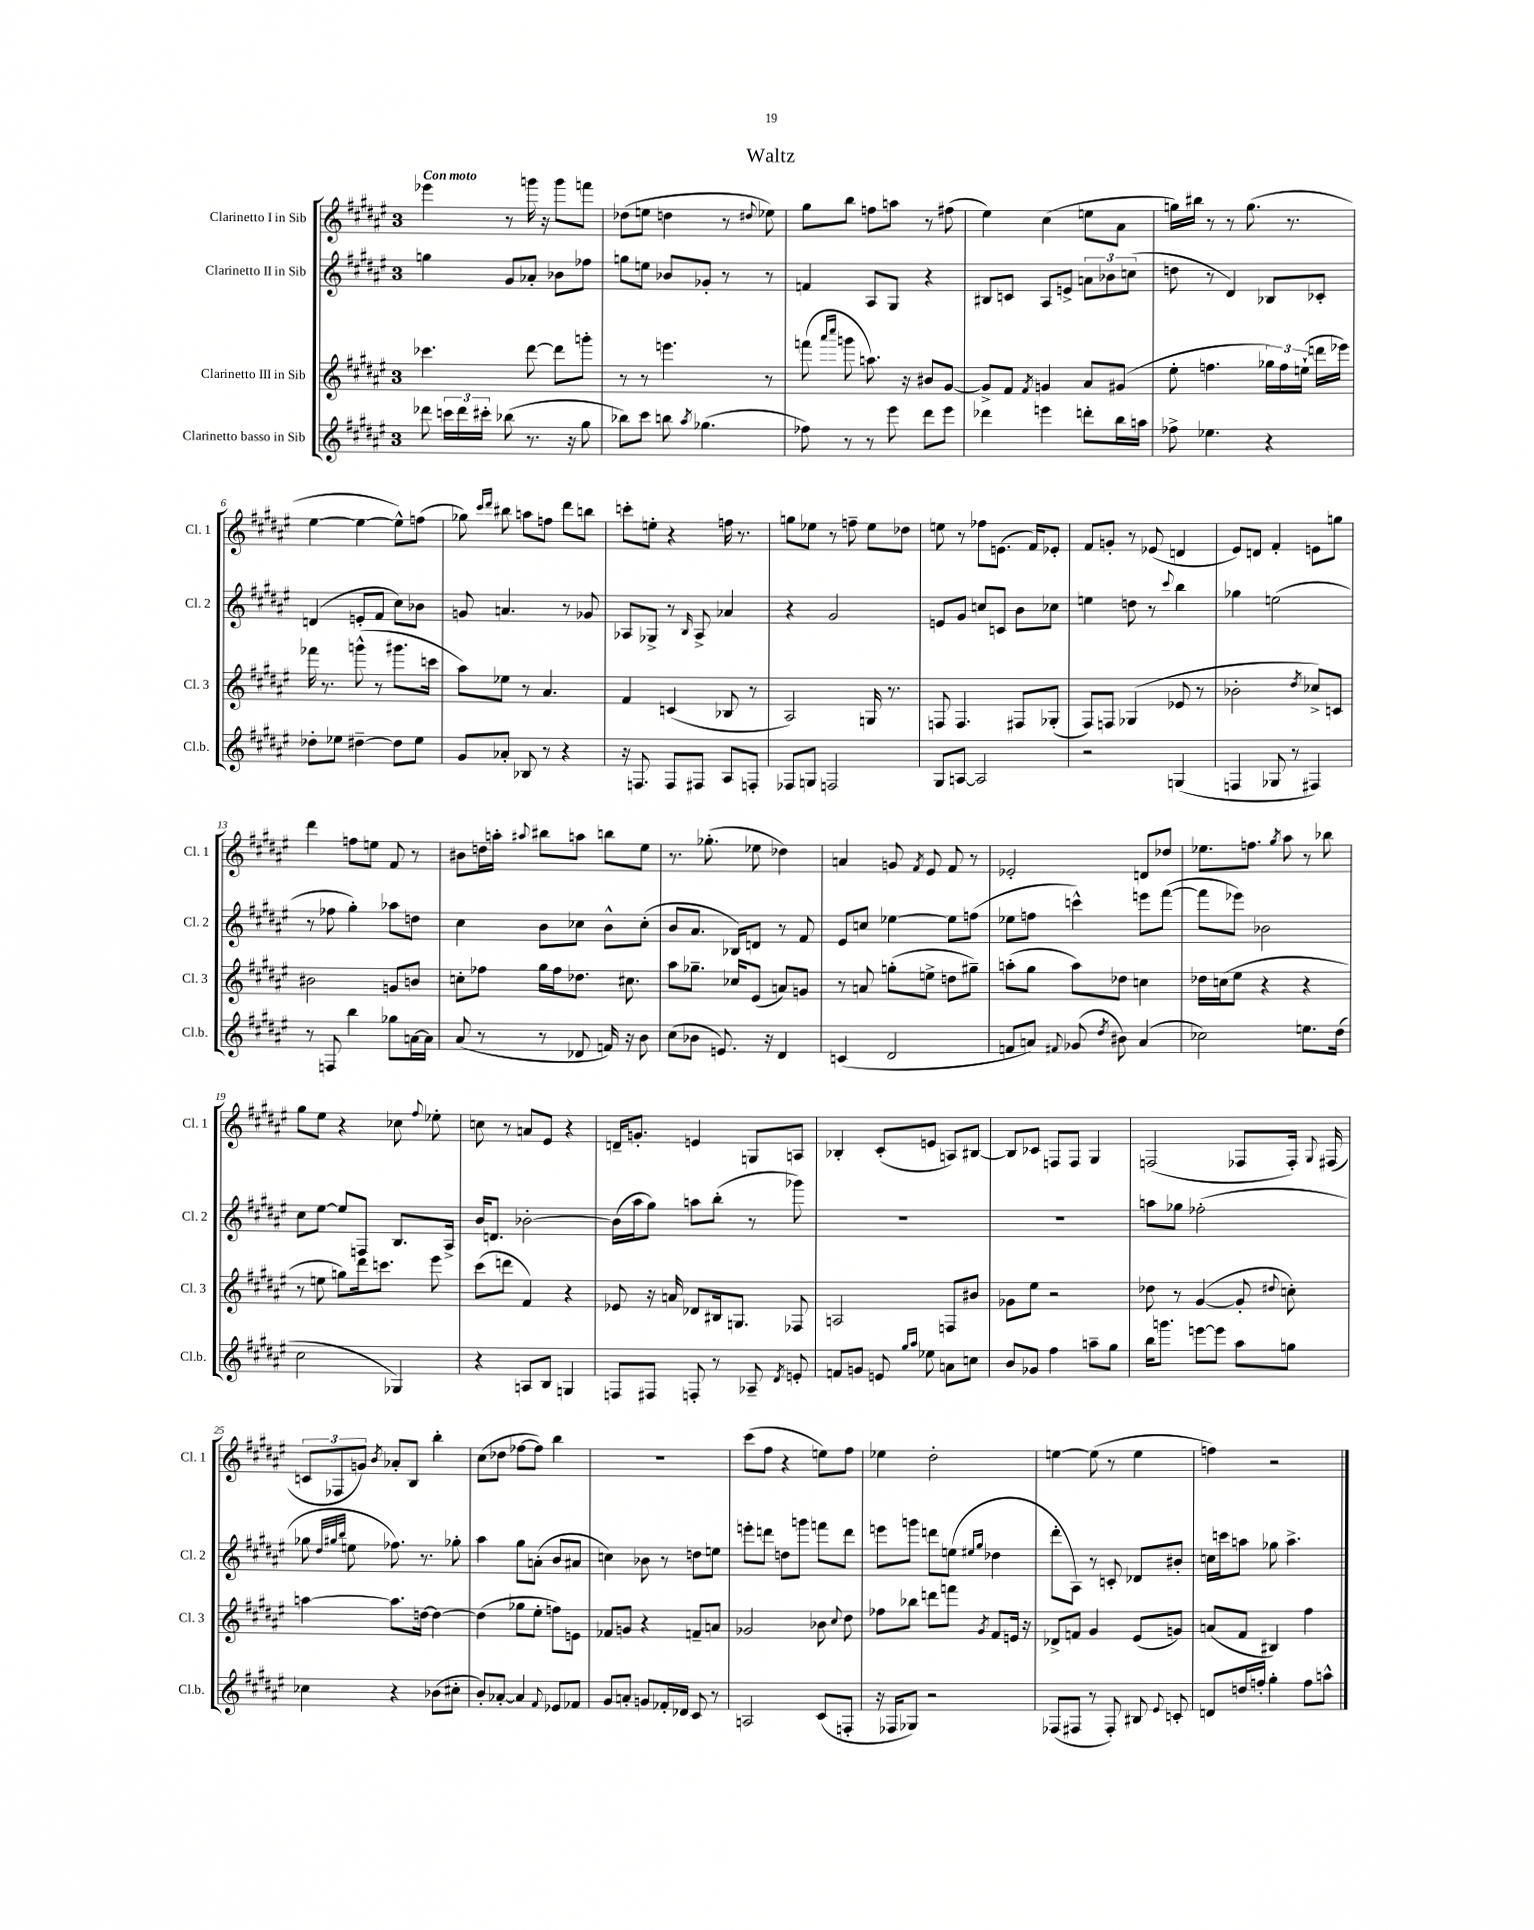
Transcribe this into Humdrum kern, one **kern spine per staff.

**kern	**kern	**kern	**kern
*staff4	*staff3	*staff2	*staff1
*clefG2	*clefG2	*clefG2	*clefG2
*k[f#c#g#d#a#e#]	*k[f#c#g#d#a#e#]	*k[f#c#g#d#a#e#]	*k[f#c#g#d#a#e#]
*M3/4	*M3/4	*M3/4	*M3/4
8ddd-	4.ccc-	4gg	4eee-
24ccc	.	.	.
24ddd-	.	.	.
24ccc#'	.	.	.
(8bb-	.	8g#	8r
8.r	[8ddd#	8a-'	16ggg
.	.	.	16r
.	8ddd#]	8b-	8ggg
16r	.	.	.
8gg#	8ggg'	8ff-	8fff
=	=	=	=
8bb-)	8r	8gg	(8dd-
8ccc#	8r	8ee	8ee
8bb	4.eee	8b-	4dd
8qaa#	.	.	.
(4.gg-	.	8g-'	.
.	.	8r	8r
.	.	.	8qqdd#
.	8r	8r	8ee-)
=	=	=	=
8ff-)	(8fff	4f	8gg#
.	16qqaaa#	.	.
.	16qqcccc#	.	.
8r	8ggg	.	8bb
8r	8.aa)	8A#	8ff
8eee#	.	8G#	8aa
.	16r	.	.
8ddd#	8b#	4r	8r
8eee#	[8g#	.	(8ff#
=	=	=	=
4ddd-	8g#^]	8B#	4ee#)
.	8f#	8c	.
.	8qf#	.	.
4eee	4g	8A#	(4cc#
.	.	8e^	.
8ddd'	8a#	12a	8ee
.	.	12b-	.
16bb	(8g#	.	8a#
.	.	(12cc	.
16aa	.	.	.
=	=	=	=
8ff-^	8ee#'	8dd	16gg)
.	.	.	16bb#
4.ee-	4.ff	8r	8r
.	.	4d#)	8r
.	.	.	(8.gg
4r	24gg-)	8B-	.
.	24ff	.	.
.	.	.	8.r
.	(24ee`	.	.
.	16ddd	8c-'	.
.	16eee-)	.	.
=	=	=	=
8dd-'	16fff-	(4d	[4ee#
.	8.r	.	.
8ee-	.	.	.
[4dd#~	(8ggg^^	8e'	4ee#_
.	8r	8f#	.
8dd#]	8.ggg#	8cc#)	8ee#^^])
8ee-	.	8b-	(8ff
.	16ccc	.	.
=	=	=	=
8g#	8aa#)	8g	8gg-)
.	.	.	16qqccc#
.	.	.	16qqddd#
8a-'	8ee-	4.a	8bb#
8B-	8r	.	8aa
8r	4.a#	.	8ff
4r	.	8r	8ddd#
.	.	8g-	8bb
=	=	=	=
16r	4f#	8A-	8ccc'
8.F	.	.	.
.	.	8G-^	8ee'
8F	(4c	8r	4r
.	.	16qqB	.
8F#	.	8A-^	.
8A#	8B-	4a-	16ff
.	.	.	8.r
8F'	8r	.	.
=	=	=	=
8F-	2A#)	4r	8gg
8G	.	.	8ee-
2F	.	2g#	8r
.	.	.	8ff~
.	16G	.	8ee-
.	8.r	.	.
.	.	.	8dd-
=	=	=	=
8G#	8F	8e	8ee
[8A	4.F	8g#	8r
2A]	.	8cc	8ff-
.	.	8c	(8.e
.	8F#	8b	.
.	.	.	16f#)
.	(8G-'	8cc-	8e-'
=	=	=	=
2r	8F#)	4ee	8f#
.	8F	.	8g'
.	(4G-	8dd	8r
.	.	8r	(8e-
.	.	8qqccc#	.
(4G	8e-	4bb	4d
.	8r	.	.
=	=	=	=
4F	2b-'	4gg-	8e#)
.	.	.	8d
8G-	.	(2ee	4f#'
8r	.	.	.
.	8qdd#	.	.
4F#)	8cc-^)	.	8e
.	8c	.	8gg
=	=	=	=
8r	2b#	8r	4ddd#
8F	.	8ff-	.
4bb	.	4gg#')	8ff
.	.	.	8ee
8gg-	8g	8aa-	8f#
[16a	8b	8dd	8r
16a]	.	.	.
=	=	=	=
(8a#	8cc'	4cc#	8b#
8r	8ff-	.	16dd
.	.	.	16aa'
.	.	.	8qqaa#
8r	16gg#	8b	8bb#
.	16ff-	.	.
8d-	8.dd-	8cc-	8aa
16f)	.	8b^^	8bb
16r	8.cc#	.	.
8b	.	(8cc-'	8ee#
=	=	=	=
(8cc#	8aa#	8b	8.r
8b-	8.gg-~	8.a#	.
.	.	.	(8.gg-'
8.e)	.	.	.
.	16cc-	16B-)	.
.	(8e#	8d	8ee-
16r	.	.	.
4d#	8a)	8r	4dd-)
.	8g	8f#	.
=	=	=	=
(4c	8r	8e#	4a
.	8a	8cc	.
2d#	(8gg'	[4ee-	8g
.	.	.	8qf#
.	8ee^	.	8e#
.	8dd	8ee-]	8f#
.	8gg#~)	(8ff	8r
=	=	=	=
8f	(8aa'	8ee-	2e-'
8a)	8gg#	8ff	.
8qqf#	.	.	.
(8g-	8aa)	4ccc^^)	.
8qdd#	.	.	.
8b#)	8dd-	.	.
(4a	4cc	8eee	8d
.	.	([8fff#	8dd-
=	=	=	=
2cc-)	16dd-	8fff#]	8.ee-
.	(16cc	.	.
.	8ee#	8eee-)	.
.	.	.	8.ff
.	4r	2b-	.
.	.	.	8qgg#
.	.	.	8aa#
8.ee	4r	.	8r
.	.	.	8bb-
(16dd#	.	.	.
=	=	=	=
2cc#	8r	8cc#	8gg#
.	8ee	[8ee#	8ee#
.	8gg)	8ee#]	4r
.	16ddd#	8F	.
.	8.ccc	.	.
4G-)	.	8.B	8cc-
.	.	.	8qqff#
.	8eee#	.	8ee-'
.	.	16A#^	.
=	=	=	=
4r	(8ccc#	16b	8cc
.	.	8.d	.
.	8ddd	.	8r
8A	4f#)	[2b-'	8a
8B	.	.	8e#
4G	4r	.	4r
=	=	=	=
8F	8e-	(16b-]	16d~
.	.	16aa#	8.g'
8F#	16r	8gg#)	.
.	16a	.	.
8F'	8d-	8aa	4e
8r	16B#	(8bb'	.
.	8.G	.	.
8A-~	.	8r	8G
8qd#	.	.	.
8e'	8F-	8ggg-)	8A
=	=	=	=
8f	2A	2.r	4B-'
8g	.	.	.
8e	.	.	(8c#'
16qqgg#	.	.	.
16qqaa#	.	.	.
8ee-	.	.	8e
8a	8F	.	8A)
8cc	8b#	.	[8B#
=	=	=	=
8b	8g-	2.r	8B#]
8g-	8ee#	.	8c-
4ff#	2r	.	8F
.	.	.	8F
8aa~	.	.	4G#
8gg#	.	.	.
=	=	=	=
16bb	8dd-	8aa	(2F
8.ggg	.	.	.
.	8r	8gg-	.
[8eee	([4g#	(2ff-'	.
8eee]	.	.	.
8aa#	8g#']	.	8F-
.	8qqdd#	.	.
8gg	8cc')	.	16F-')
.	.	.	8qqG#
.	.	.	(16F#
=	=	=	=
4cc-	[4aa	8gg-	12c
.	.	.	12F-
.	.	32qqdd#	.
.	.	32qqgg#	.
.	.	32qqbb	.
.	.	8ee	.
.	.	.	12g)
.	.	.	8qb
4r	8.aa]	8.ff-)	8a-'
.	.	.	8B
.	[16dd	8.r	.
(8b-	4dd_	.	4bb'
8cc#'	.	8gg-'	.
=	=	=	=
8b')	(4dd]	4aa#	(8cc#
[8a-'	.	.	8dd-
4a-]	8gg-	8gg#	[8ff-
.	8ee#'	(8a'	8ff-])
8qqf#	.	.	.
8e-	8ff)	8b	4bb
8f-	8e	8a#	.
=	=	=	=
8g#	8f-	4cc)	2.r
8a'	8g	.	.
8g	4r	8b-	.
16f-'	.	8r	.
16d-	.	.	.
8c#	8f~	8dd	.
8r	8a	8ee	.
=	=	=	=
2A	2g-	8eee'	(8ccc#
.	.	8ddd	8ff#
.	.	8dd	4r
.	.	8ggg	.
(8c#	8b-	8fff	8ee)
.	8qqcc#	.	.
8F'	8dd#	8ddd	8ff#
=	=	=	=
16r	8ff-	8eee	4ee-
16F-	.	.	.
8G-)	8bb-	8ggg	.
2r	8ddd	8ddd	2dd#'
.	8fff	(8ee	.
.	.	16qqee#	.
.	8qg#	16qqgg#	.
.	8f#	4dd-	.
.	16e	.	.
.	16r	.	.
=	=	=	=
(8F-	8d-^	8ddd#'	[4ee
8F#	8f	8A#)	.
8r	4g#	8r	(8ee]
8F#')	.	8c'	8r
8B#	(8e#	8d-	4ee
8qqe#	.	.	.
8c'	8g)	8b#'	.
=	=	=	=
8d	(8a	16cc	4ff)
.	.	16ccc	.
16dd	8f#	8aa	.
16ff'	.	.	.
4gg#'	4B#)	8gg-	2r
.	.	4.aa^	.
8ff	4ff#	.	.
8aa^^	.	.	.
==	==	==	==
*-	*-	*-	*-
